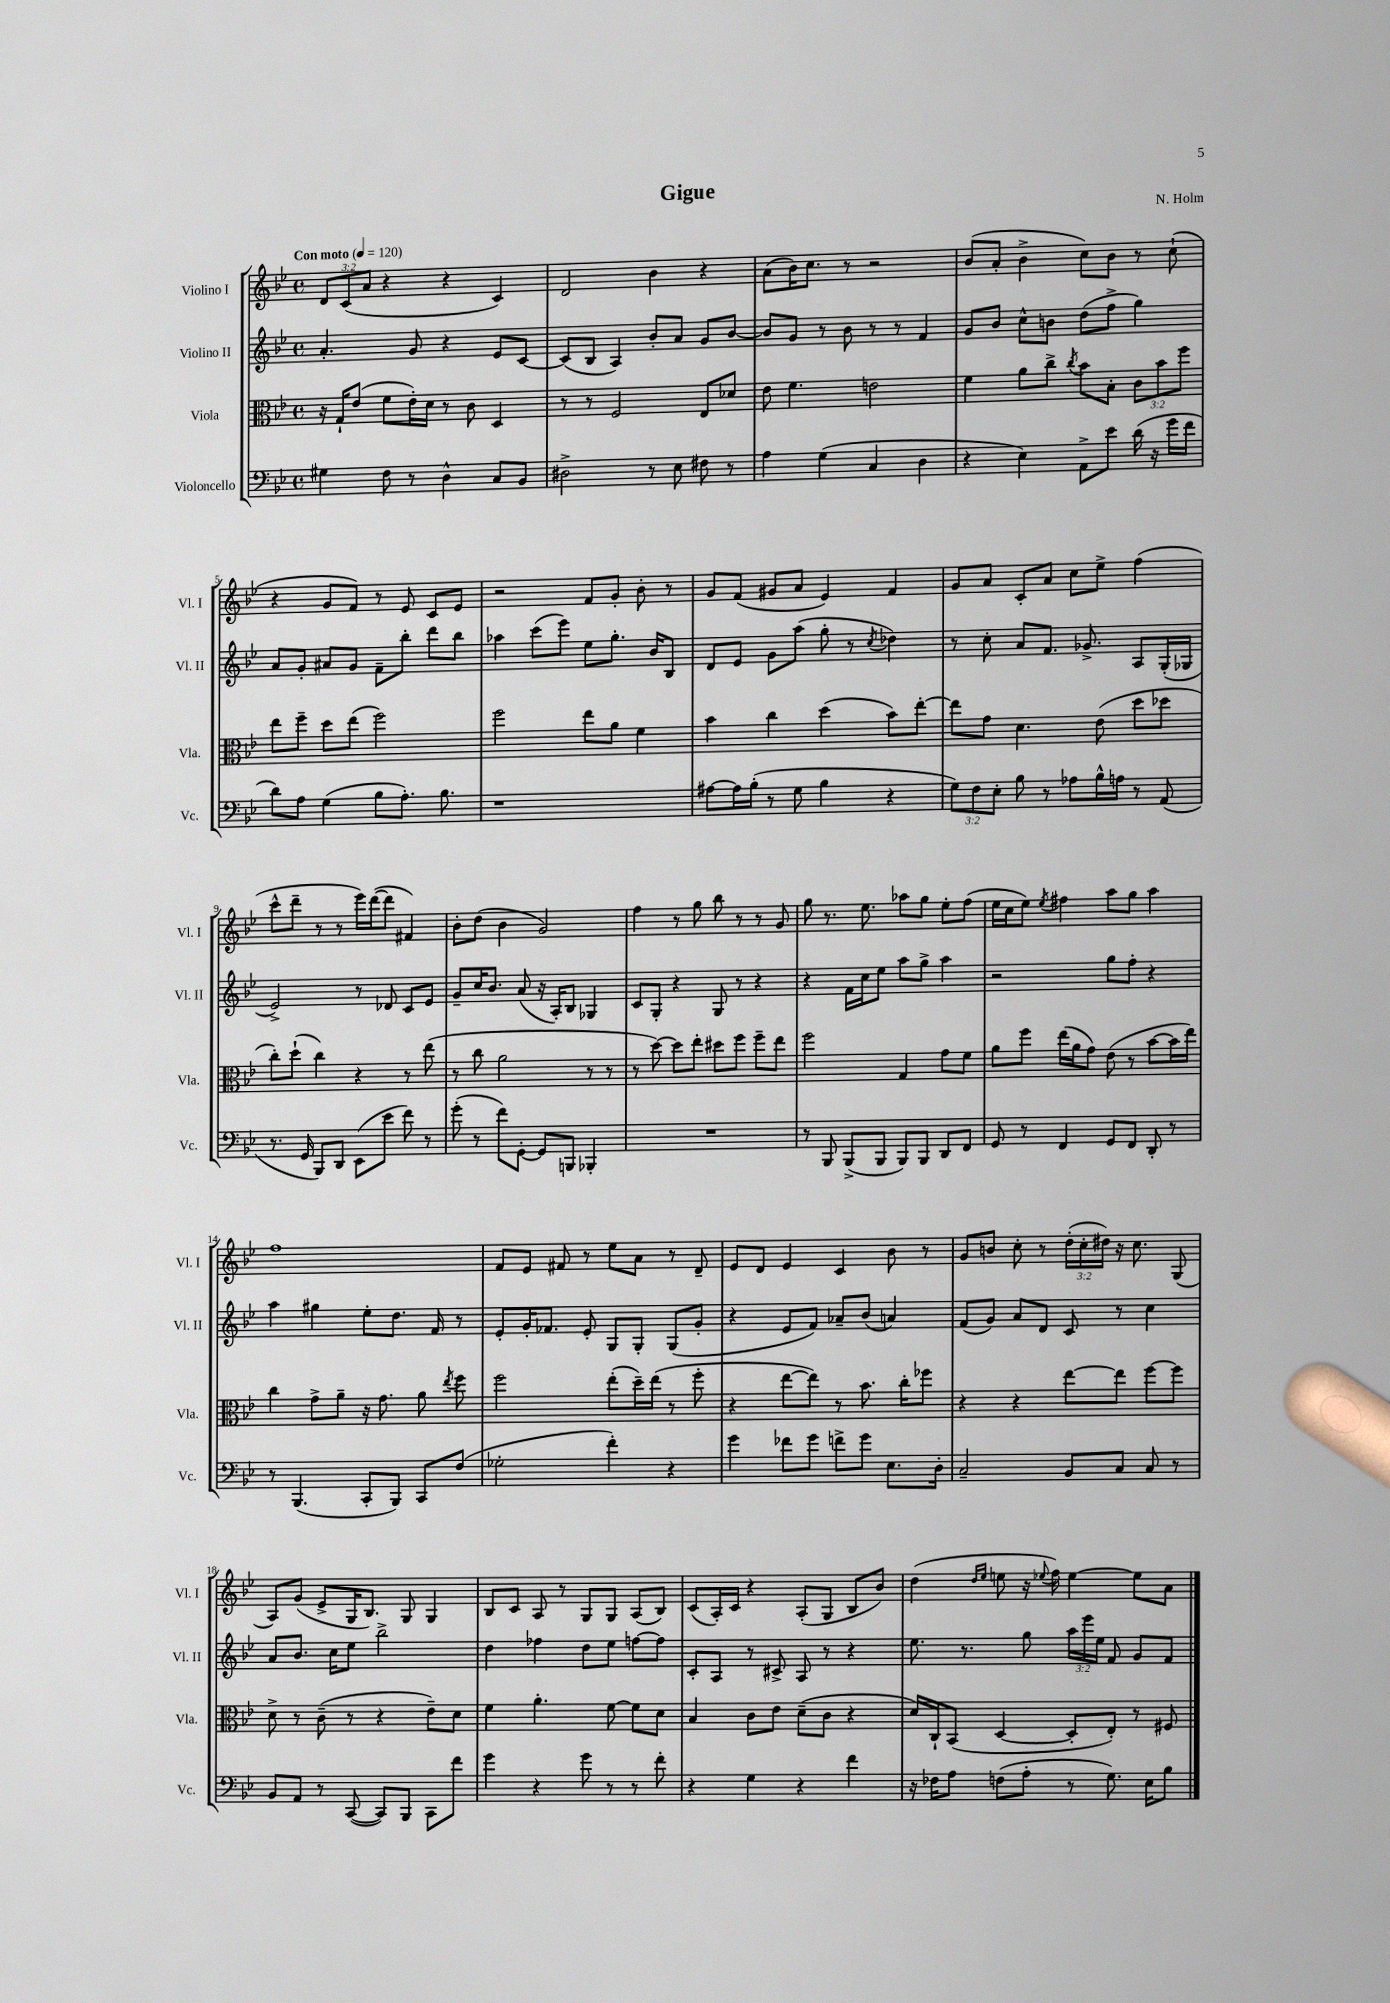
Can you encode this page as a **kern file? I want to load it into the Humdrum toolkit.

**kern	**kern	**kern	**kern
*part4	*part3	*part2	*part1
*staff4	*staff3	*staff2	*staff1
*I"Violoncello	*I"Viola	*I"Violino II	*I"Violino I
*I'Vc.	*I'Vla.	*I'Vl. II	*I'Vl. I
*clefF4	*clefC3	*clefG2	*clefG2
*k[b-e-]	*k[b-e-]	*k[b-e-]	*k[b-e-]
*M4/4	*M4/4	*M4/4	*M4/4
*met(c)	*met(c)	*met(c)	*met(c)
*MM120	*MM120	*MM120	*MM120
=1	=1	=1	=1
!	!	!	!LO:TX:a:B:t=Con moto
4G#X\	16r	4.a'/	12d/L
.	16G`/KL	.	.
.	.	.	(12c/
.	(8e-/J	.	.
.	.	.	12a/J
8F\	8f\L	.	4r
8r	16e-'\L)	8g/	.
.	16d\JJ	.	.
4D^^\	8r	4r	4r
.	8c\	.	.
8C/L	4D/	8e-/L	4c/)
8BB-/J	.	[8c/J	.
=2	=2	=2	=2
2D#X^\	8r	(8c/L]	2d/
.	8r	8B-/J	.
.	2F/	4A/)	.
8r	.	8b-'/L	4b-\
8E-\	.	8a/J	.
8F#X\	8E-/L	8g/L	4r
8r	8d-X/J	[8b-/J	.
=3	=3	=3	=3
4A\	8e-\	8b-/L]	(8a\L
.	4.f\	8g/J	16b-\K)
.	.	.	8.cc\J
(4G\	.	8r	.
.	.	8b-\	8r
4C/	2en\	8r	2r
.	.	8r	.
4D\	.	4f/	.
=4	=4	=4	=4
4r	4f\	8g/L	(8b-/L
.	.	8b-/J	8a'/J
4E-\)	8a\L	8cc^^\L	4b-^\
.	8cc^\J	8bn\J	.
.	8qcc/	.	.
8AA^\L	8b-\L	(8dd\L	8cc\L)
8e-\J	8B-'\J	8ff^\J	8b-\J
(16d\	12c\L	4gg\)	8r
16r	.	.	.
.	12b-\	.	.
16g\LL	.	.	(8cc`\
.	12ff\J	.	.
16f\JJ	.	.	.
!!LO:LB:g=z
=5	=5	=5	=5
8d\L)	8ee-\L	8a/L	4r
8A\J	8ff~\J	8g'/J	.
(4G\	8dd\L	8a#X/L	8g/L
.	(8ee-\J	8g/J	8f/J)
8B-\L	2ff\)	8f~\L	8r
8.A'\J)	.	8bb-'\J	8e-/
.	.	8ddd\L	8c/L
8.B-\	.	.	.
.	.	8bb-\J	8e-/J
=6	=6	=6	=6
1r	2ff\	4aa-X\	2r
.	.	(8ccc\L	.
.	.	8eee-\J)	.
.	8ee-\L	8ee-\L	8f/L
.	8a\J	8.gg'\J	8g'/J
.	4f\	.	8b-'\
.	.	16b-/KL	.
.	.	8B-/J	8r
=7	=7	=7	=7
[8A#X\L	4b-\	8d/L	8g/L
16A#\L]	.	8e-/J	(8f/J
(16B-'\JJ	.	.	.
8r	4cc\	8g\L	8g#X/L
8G\	.	(8aa\J	8a/J
4B-\	(4dd\	8gg'\	4e-/)
.	.	8r	.
.	.	8qcc/	.
4r	8b-\L)	4dd-X\)	4f/
.	[8ee-'\J	.	.
=8	=8	=8	=8
12G\L)	8ee-\L]	8r	8g/L
12F\	.	.	.
.	8g\J	8cc'\	8a/J
12E-'\J	.	.	.
8B-\	4.d\	8a/L	8c'/L
8r	.	8.f/J	8a/J
8A-X\L	.	.	8cc\L
.	.	8.g-X^/	.
16B-^^\L	(8e-\	.	8ee-^\J
16An\JJ	.	.	.
8r	8dd\L	8A/L	(4ff\
(8AA/	8dd-X\J	(16G'/L	.
.	.	16G-X/JJ	.
!!LO:LB:g=z
=9	=9	=9	=9
8.r	8cc'\L)	2e-^/)	8ccc^^\L
.	(8dd`\J	.	8ddd~\J
16GG/	.	.	.
8BBB-/L)	4cc\)	.	8r
8DD/J	.	.	8r
(8EE-\L	4r	8r	16eee-\LL)
.	.	.	([16ddd\J
8e-\J	.	8d-X/	8ddd\J]
8f\)	8r	8c/L	4f#X/)
8r	(8ee-\	8e-/J	.
=10	=10	=10	=10
(8g'\	8r	8g~/L	8b-'\L
8r	8cc\	16cc/K	(8dd\J
.	.	8.b-/J	.
8f\L)	2a\	.	4b-\
[8GG'\J	.	(8a/	.
8GG/L]	.	16r	2g/)
.	.	16A'/KL)	.
8BBBn/J	.	8B-/J	.
4BBB-X'/	8r	4G-X/	.
.	8r	.	.
=11	=11	=11	=11
1r	8r	8c/L	4ff\
.	[8dd\)	8G'/J	.
.	8dd\L]	4r	8r
.	8ee-'\J	.	8gg\
.	8dd#X\L	8G/	8bb-\
.	8ff\J	8r	8r
.	8ff~\L	4r	8r
.	8ee-\J	.	8g/
=12	=12	=12	=12
8r	2ff\	4r	8gg\
8BBB-/	.	.	8.r
(8BBB-^/L	.	16f\LL	.
.	.	16cc\J	8.ee-\
8BBB-/J	.	8ee-\J	.
8BBB-/L)	4G/	8aa\L	8aa-X\L
8BBB-/J	.	8gg^\J	8gg\J
8DD/L	8g\L	4aa\	8ee-'\L
8FF/J	8f\J	.	(8ff\J
=13	=13	=13	=13
8GG/	8a\L	2r	16ee-\LL
.	.	.	16cc\J
8r	8ff\J	.	8ee-\J)
.	.	.	8qee-/
4FF/	(16ee-\LL	.	4ff#X\
.	16a\J	.	.
.	8g\J)	.	.
8GG/L	(8e-\	8gg\L	8aa\L
8FF/J	8r	8ff'\J	8gg\J
8DD'/	[8b-\L	4r	4aa\
8r	16b-\L]	.	.
.	16ee-\JJ)	.	.
!!LO:LB:g=z
=14	=14	=14	=14
8r	4cc\	4aa\	1ff
(4.BBB-/	.	.	.
.	8g^\L	4gg#X\	.
.	8a~\J	.	.
8CC'/L	16r	8ee-'\L	.
.	8.g\	.	.
8BBB-/J)	.	8.dd\J	.
8CC/L	8a\	.	.
.	.	16f/	.
.	8qee-/	.	.
(8F/J	8ff\	8r	.
=15	=15	=15	=15
2G-X'\	2ff\	8e-'/L	8f/L
.	.	16g'/K	8e-/J
.	.	8.f-X/J	.
.	.	.	8f#X/
.	.	8e-'/	8r
4f'\)	(8ee-'\L	8G/L	8ee-\L
.	16dd~\L)	8G'/J	8a\J
.	(16ee-\JJ	.	.
4r	8r	(8G/L	8r
.	8ff'\	8g'/J	8d~/
=16	=16	=16	=16
4g\	4r	4r	8e-/L
.	.	.	8d/J
8f-X\L	[8ee-\L	8e-/L	4e-/
8g\J	8ee-\J])	8f/J)	.
8fn^\L	8r	8a-X~/L	4c/
8g\J	8.b-\	(8b-/J	.
8.E-\L	.	4an/)	8b-\
.	16cc'\KL	.	.
.	8ff-X\J	.	8r
16D'\Jk	.	.	.
=17	=17	=17	=17
2C~/	4r	(8f/L	8g/L
.	.	8g/J)	8bn/J
.	4r	8a/L	8cc'\
.	.	8d/J	8r
8BB-/L	[8ee-\L	8c/	(24dd'\LL
.	.	.	24cc'\
.	.	.	24dd#X\JJ)
8C/J	8ee-\J]	8r	16r
.	.	.	8.cc\
8C/	[8ff\L	4cc\	.
8r	8ff\J]	.	(8G/
!!LO:LB:g=z
=18	=18	=18	=18
8BB-/L	8d^\	8a/L	8A/L)
8AA/J	8r	8.b-/J	(8g/J
8r	(8c~\	.	8e-^/L
.	.	16cc\KL	.
([8CC/	8r	8ee-\J	16G/K
.	.	.	8.B-/J)
8CC/L])	4r	2bb-^\	.
8BBB-/J	.	.	8G/
8CC\L	8e-~\L)	.	4G/
8f\J	8d\J	.	.
=19	=19	=19	=19
4g\	4f\	4dd\	8B-/L
.	.	.	8c/J
4r	4.a'\	4ff-X\	8A/
.	.	.	8r
8g\	.	8dd\L	8G/L
8r	[8f\	8ee-\J	8G/J
8r	8f\L]	[8ffn\L	(8A/L
8f'\	8d\J	8ff\J]	8B-/J)
=20	=20	=20	=20
4r	4B-/	8c'/L	(8c/L
.	.	8A/J	16A'/L)
.	.	.	16c/JJ
4G\	8c\L	8r	4r
.	8e-\J	8c#X^/	.
4r	(8d~\L	8A/	(8A'/L
.	8c\J	8r	8G/J
4f\	4r	4r	8B-/L
.	.	.	8b-/J)
=21	=21	=21	=21
16r	16d/LL)	8.ee-\	(4dd\
16F-X\KL	16C`/J	.	.
8A\J	(8BB-/J	.	.
.	.	8.r	.
.	.	.	16qqdd/LL
.	.	.	16qqee-/JJ
(8Fn\L	[4D/	.	8een\
8A'\J	.	8gg\	16r
.	.	.	8qqee-X/
.	.	.	16ff\)
8r	8D'/L]	24aa\LL	[4ee-\
.	.	24eee-\	.
.	.	24ee-\JJ	.
8.G\)	8E-'/J)	8f/	.
.	8r	8g/L	8ee-\L]
16E-\KL	.	.	.
8B-\J	8F#X/	8f/J	8a\J
==	==	==	==
*-	*-	*-	*-
